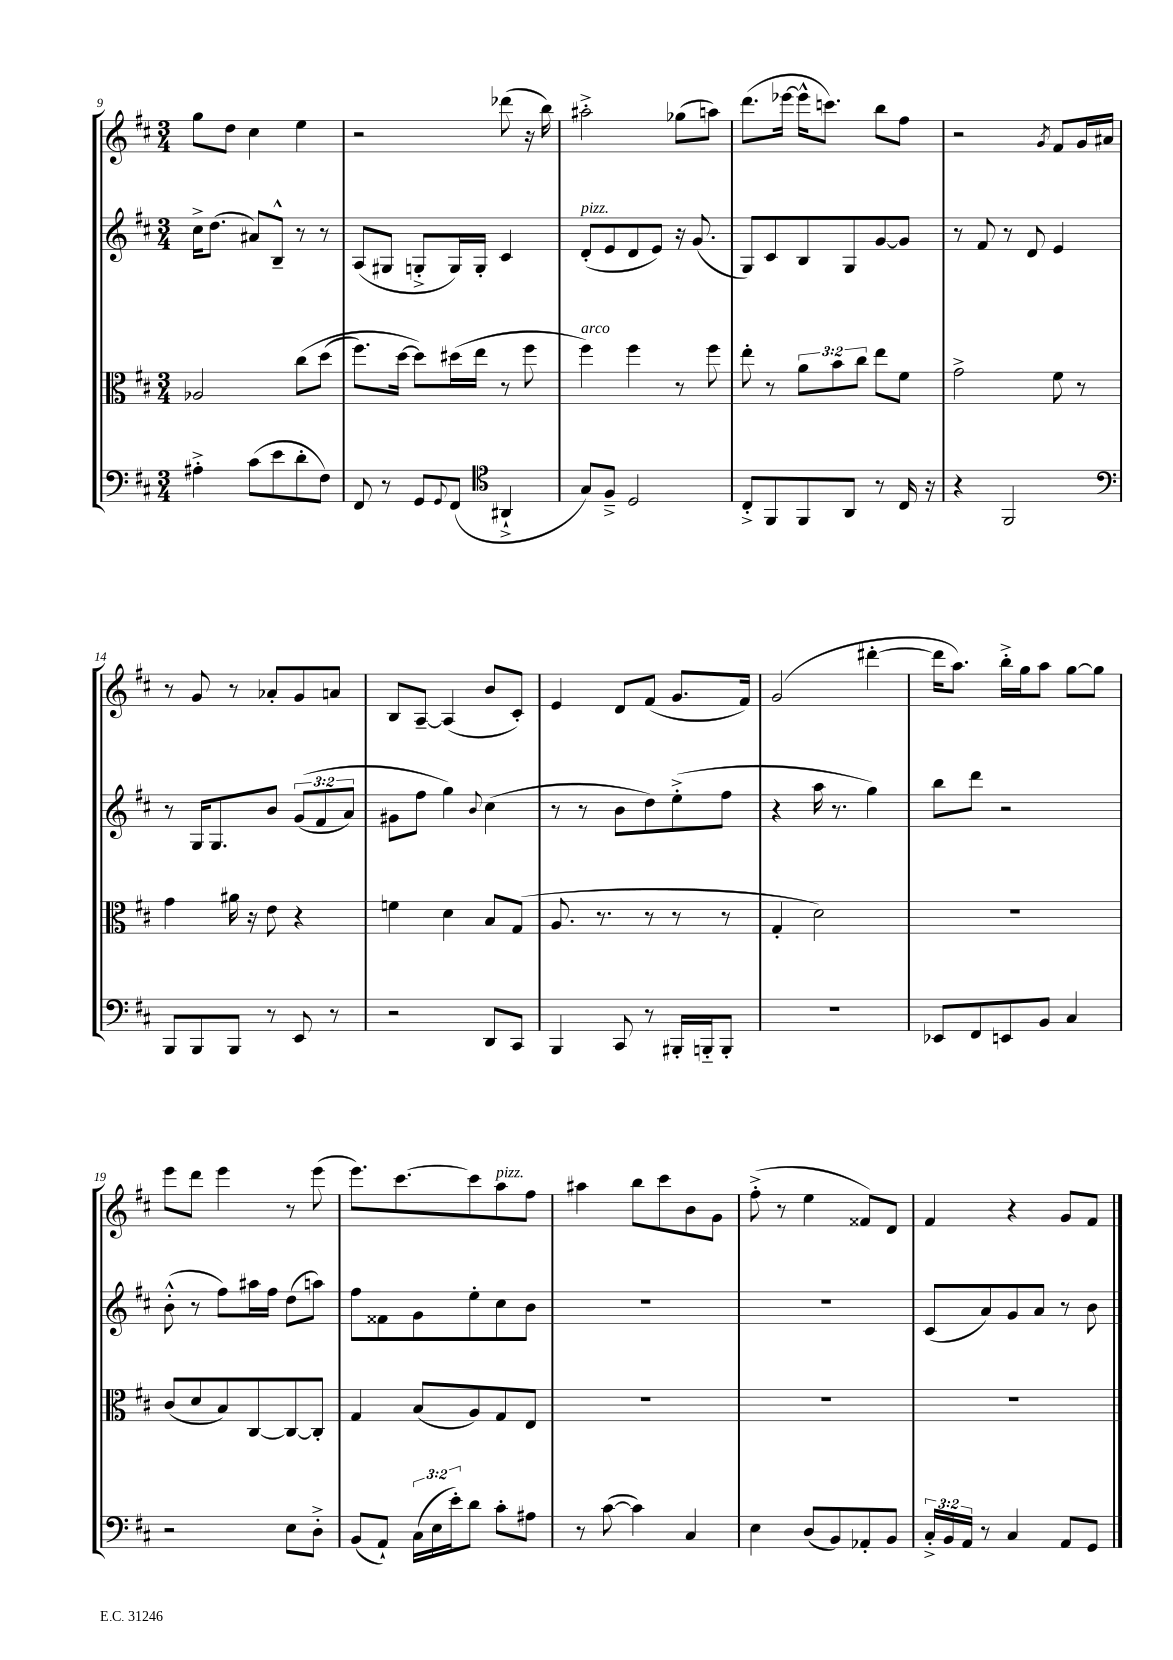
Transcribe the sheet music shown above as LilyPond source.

<<
\new StaffGroup <<
\new Staff = "s0" {
    \clef treble \key d \major \numericTimeSignature \time 3/4
    g''8 d''8 cis''4 e''4 |
    r2 des'''8( r16 b''16) |
    ais''2-.-> ges''8( a''8) |
    d'''8.( ees'''16~ ees'''16-^ c'''8.) b''8 fis''8 |
    r2 \acciaccatura { g'8 } fis'8 g'16 ais'16 |
    r8 g'8 r8 aes'8-. g'8 a'8 |
    b8 a8~-- a4( b'8 cis'8-.) |
    e'4 d'8 fis'8( g'8. fis'16) |
    g'2( dis'''4~-. |
    dis'''16 a''8.) b''16-.-> g''16 a''8 g''8~ g''8 |
    e'''8 d'''8 e'''4 r8 e'''8( |
    e'''8.) cis'''8.~ cis'''8 a''8^\markup { \italic "pizz." } fis''8 |
    ais''4 b''8 cis'''8 b'8 g'8 |
    fis''8-.->( r8 e''4 fisis'8) d'8 |
    fis'4 r4 g'8 fis'8 \bar "|." |
}
\new Staff = "s1" {
    \clef treble \key d \major \numericTimeSignature \time 3/4 \override Staff.TupletNumber.text = #tuplet-number::calc-fraction-text
    cis''16-> d''8.( ais'8) b8---^ r8 r8 |
    a8( gis8 g8-.-> g16) g16-. cis'4 |
    d'8-.^\markup { \italic "pizz." }( e'8 d'8 e'8) r16 g'8.( |
    g8) cis'8 b8 g8 g'8~ g'8 |
    r8 fis'8 r8 d'8 e'4 |
    r8 g16 g8. b'8 \tuplet 3/2 { g'8(\( fis'8 a'8) } |
    gis'8 fis''8 g''4\) \appoggiatura { b'8 } cis''4( |
    r8 r8 b'8 d''8) e''8-.->( fis''8 |
    r4 a''16 r8. g''4) |
    b''8 d'''8 r2 |
    b'8-.-^( r8 fis''8) ais''16 fis''16 d''8( a''8) |
    fis''8 fisis'8 g'8 e''8-. cis''8 b'8 |
    R2. |
    R2. |
    cis'8( a'8) g'8 a'8 r8 b'8 \bar "|." |
}
\new Staff = "s2" {
    \clef alto \key d \major \numericTimeSignature \time 3/4 \override Staff.TupletNumber.text = #tuplet-number::calc-fraction-text
    aes2 cis''8\( d''8( |
    fis''8.) d''16~ d''8\) dis''16( e''16 r8 fis''8 |
    fis''4^\markup { \italic "arco" }) fis''4 r8 fis''8 |
    e''8-. r8 \tuplet 3/2 { a'8 b'8 cis''8 } e''8 fis'8 |
    g'2-> fis'8 r8 |
    g'4 ais'16 r16 e'8 r4 |
    f'4 d'4 b8 g8( |
    a8. r8. r8 r8 r8 |
    g4-. d'2) |
    R2. |
    cis'8( d'8 b8) cis8~ cis8~ cis8-. |
    g4 b8( a8) g8 e8 |
    R2. |
    R2. |
    R2. \bar "|." |
}
\new Staff = "s3" {
    \clef bass \key d \major \numericTimeSignature \time 3/4 \override Staff.TupletNumber.text = #tuplet-number::calc-fraction-text
    ais4-.-> cis'8( e'8 d'8-. fis8) |
    fis,8 r8 g,8 \appoggiatura { g,8 } fis,8( \clef tenor ais,4-!-> |
    g8) fis8---> d2 |
    cis8-.-> fis,8 fis,8 a,8 r8 cis16 r16 |
    r4 fis,2 |
    \clef bass b,,8 b,,8 b,,8 r8 e,8 r8 |
    r2 d,8 cis,8 |
    b,,4 cis,8 r8 bis,,16-. b,,16-_ b,,8-. |
    R2. |
    ees,8 fis,8 e,8 b,8 cis4 |
    r2 e8 d8-.-> |
    b,8( a,8-!) \tuplet 3/2 { cis16( e16 e'16-.) } d'8 cis'8-. ais8 |
    r8 cis'8~( cis'4) cis4 |
    e4 d8( b,8) aes,8-. b,8 |
    \tuplet 3/2 { cis16-.-> b,16 a,16 } r8 cis4 a,8 g,8 \bar "|." |
}
>>
>>
\layout { \context { \Score currentBarNumber = #9 } }
